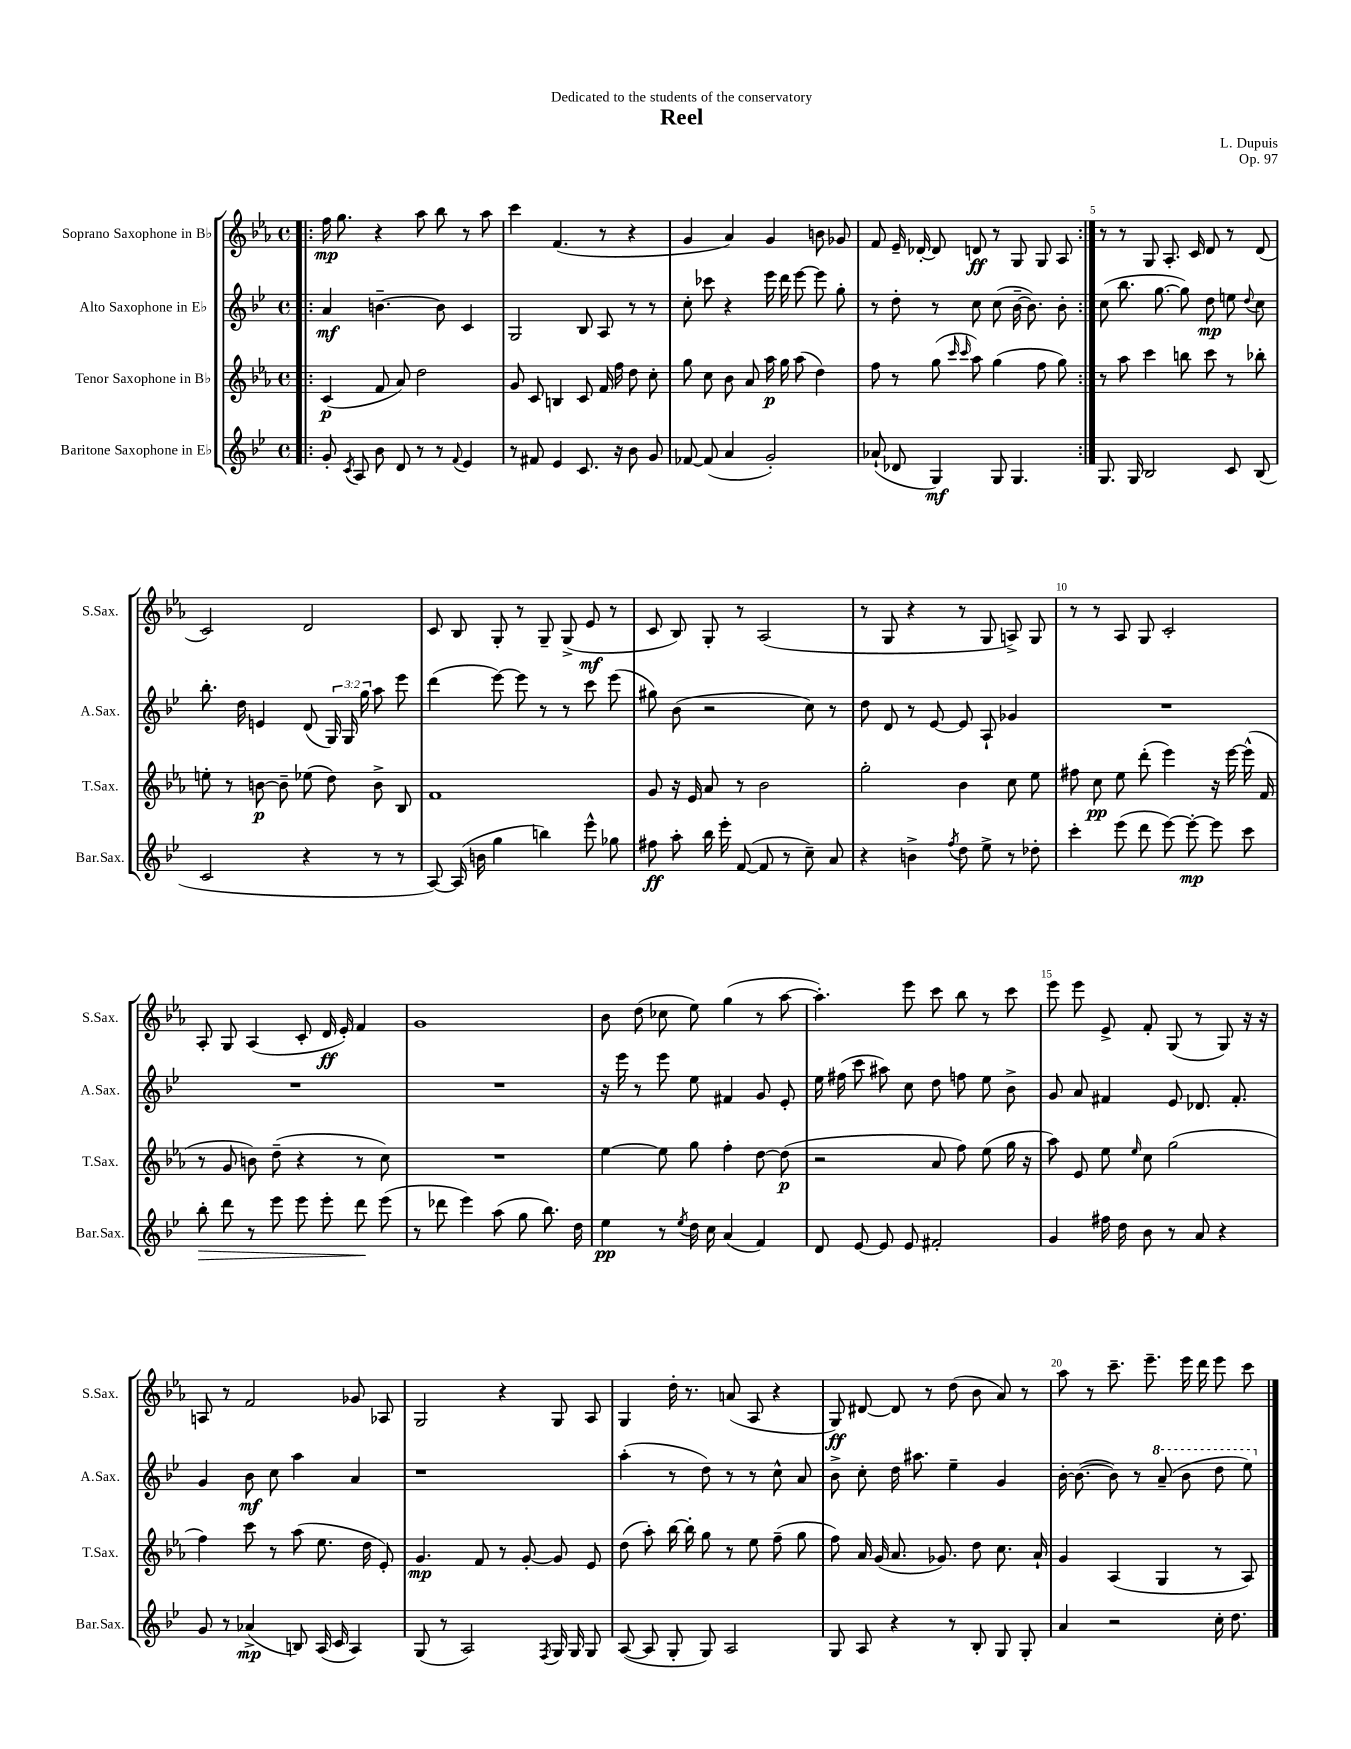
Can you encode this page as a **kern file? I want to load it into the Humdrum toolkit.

**kern	**kern	**kern	**kern
*staff4	*staff3	*staff2	*staff1
*clefG2	*clefG2	*clefG2	*clefG2
*k[b-e-]	*k[b-e-a-]	*k[b-e-]	*k[b-e-a-]
*M4/4	*M4/4	*M4/4	*M4/4
*met(c)	*met(c)	*met(c)	*met(c)
=!|:	=!|:	=!|:	=!|:
8g'	(4c	4a	16ff
.	.	.	8.gg
8qc	.	.	.
8A	.	.	.
8b-	8f	[4.b~	4r
8d	8a-)	.	.
8r	2dd	.	8aa-
8r	.	8b]	8bb-
8qqf	.	.	.
4e-	.	4c	8r
.	.	.	8aa-
=	=	=	=
8r	8g	2G	4ccc
8f#	8c	.	.
4e-	4B	.	(4.f
8.c	8c	8B-	.
.	16f	8A	8r
16r	16ff	.	.
8b-	8dd	8r	4r
8g	8cc'	8r	.
=	=	=	=
[8f-	8gg	8cc'	4g
(8f-]	8cc	8ccc-	.
4a	8b-	4r	4a-)
.	8a-	.	.
2g')	16aa-	16eee-	4g
.	16gg	16ddd	.
.	(8aa-	[8eee-	.
.	4dd)	8eee-]	8b
.	.	8gg'	8g-
=	=	=	=
(8a-`	8ff	8r	8f
8d-	8r	8dd'	16e-~
.	.	.	[16d-'
4G)	(8gg	8r	8d-]
.	16qqccc	.	.
.	16qqccc	.	.
.	8aa-)	8cc	8d
8G	(4gg	(8cc	8r
4.G	.	[16b-~	8G
.	.	8.b-])	.
.	8ff	.	8G
.	8gg)	8b-'	8A-
=:|!	=:|!	=:|!	=:|!
8.G	8r	(8cc	8r
.	8aa-	8.bb-	8r
16G	.	.	.
2B-	4ccc	.	8G
.	.	[8.gg	.
.	.	.	8.A-'
.	8bb	8gg])	.
.	.	.	16c
.	8ccc	8dd	8d
8c	8r	8ee	8r
.	.	8qqdd	.
(8B-	8bb-'	8cc	(8d
=	=	=	=
2c	8ee'	8.bb-'	2c)
.	8r	.	.
.	.	16dd	.
.	[8b	4e	.
.	8b~]	.	.
4r	(8ee-	(8d	2d
.	8dd)	24G)	.
.	.	24G	.
.	.	24gg	.
8r	8b^	8aa	.
8r	8B-	8eee-	.
=	=	=	=
[8A)	1f	(4ddd	8c
(16A]	.	.	8B-
16b	.	.	.
4gg	.	[8eee-)	8G'
.	.	8eee-]	8r
4bb)	.	8r	8G~
.	.	8r	(8G^
8eee-^^	.	8ccc	8e-
8gg-	.	(8eee-	8r
=	=	=	=
8ff#	8g	8gg#)	8c
8aa'	16r	(8b-	8B-)
.	16e-	.	.
16bb-	8a-	2r	8G'
16eee-'	.	.	.
([8f	8r	.	8r
8f]	2b-	.	(2A-
8r	.	.	.
8cc~)	.	8cc)	.
8a	.	8r	.
=	=	=	=
4r	2gg'	8dd	8r
.	.	8d	8G
4b^	.	8r	4r
.	.	[8e-	.
8qff	.	.	.
8dd	4b-	8e-]	8r
8ee-^	.	8A`	8G
8r	8cc	4g-	8A^)
8dd-'	8ee-	.	8G
=	=	=	=
4ccc'	8ff#	1r	8r
.	8cc	.	8r
(8eee-	8ee-	.	8A-
8ddd	(8ddd'	.	8G
[8eee-)	4eee-)	.	2c'
8eee-'_	.	.	.
8eee-]	16r	.	.
.	[16eee-	.	.
8ccc	(16eee-^^]	.	.
.	16f	.	.
=	=	=	=
8bb-'	8r	1r	8A-'
8ddd	8g	.	8G
8r	8b)	.	(4A-
8eee-	(8dd~	.	.
8eee-	4r	.	8c'
8eee-'	.	.	16d
.	.	.	16e-')
8ddd	8r	.	4f
(8eee-	8cc)	.	.
=	=	=	=
8r	1r	1r	1g
8ddd-	.	.	.
4eee-)	.	.	.
(8aa	.	.	.
8gg	.	.	.
8.bb-)	.	.	.
16dd	.	.	.
=	=	=	=
4ee-	[4ee-	16r	8b-
.	.	16eee-	.
.	.	8r	(8dd
8r	8ee-]	8eee-	8cc-
8qee-	.	.	.
16dd	8gg	8ee-	8ee-)
16cc	.	.	.
(4a	4ff'	4f#	(4gg
4f)	[8dd	8g	8r
.	(8dd]	8e-'	[8aa-
=	=	=	=
8d	2r	16ee-	4.aa-'])
.	.	(16ff#	.
[8e-	.	8ccc	.
8e-]	.	8aa#)	.
8e-	.	8cc	8eee-
2f#'	8a-	8dd	8ccc
.	8ff)	8ff	8bb-
.	(8ee-	8ee-	8r
.	16gg	8b-^	8ccc
.	16r	.	.
=	=	=	=
4g	8aa-)	8g	8eee-
.	8e-	8a	8eee-
16ff#	8ee-	4f#	8e-^
16dd	.	.	.
.	16qqee-	.	.
8b-	8cc	.	8f'
8r	(2gg	8e-	(8G
8a	.	8.d-	8r
4r	.	.	8G)
.	.	8.f#'	.
.	.	.	16r
.	.	.	16r
=	=	=	=
8g	4ff)	4g	8A
8r	.	.	8r
(4a-^	8ccc	8b-	2f
.	8r	8cc	.
8B)	(8aa-	4aa	.
(16A	8.ee-	.	.
16c	.	.	.
4A)	.	4a	8g-
.	16dd	.	.
.	8e-')	.	8A-
=	=	=	=
(8G	4.g	1r	2G
8r	.	.	.
2A)	.	.	.
.	8f	.	.
.	8r	.	4r
.	[8g'	.	.
8qF	.	.	.
16G	8g]	.	8G
16G	.	.	.
8G	8e-	.	8A-
=	=	=	=
([8A	(8dd	(4aa'	4G
8A]	8aa-')	.	.
8G'	[16bb-	8r	16dd'
.	16bb-']	.	8.r
8G)	8gg	8dd)	.
2A	8r	8r	(8a
.	8ee-	8r	8A-
.	(8ff~	8cc^^	4r
.	8gg	8a	.
=	=	=	=
8G	8ff)	8b-^	8G)
8A	16a-	8cc'	[8d#
.	(16g	.	.
4r	8.a-	16dd	8d#]
.	.	8.aa#	.
.	.	.	8r
.	8.g-)	.	.
8r	.	4ee-~	(8dd
8B-'	8dd	.	8b-
8G	8.cc	4g	8a-)
8G'	.	.	8r
.	16a-`	.	.
=	=	=	=
4a	4g	[16b-'	8aa-
.	.	(8.b-_	.
.	.	.	8r
2r	(4A-	8b-])	8.ccc~
.	.	8r	.
.	.	.	8.eee-~
.	4G	(8aa~	.
.	.	8bb-	16eee-
.	.	.	16ddd
16cc'	8r	8ddd	8eee-
8.dd	.	.	.
.	8A-)	8eee-)	8ccc
==	==	==	==
*-	*-	*-	*-
